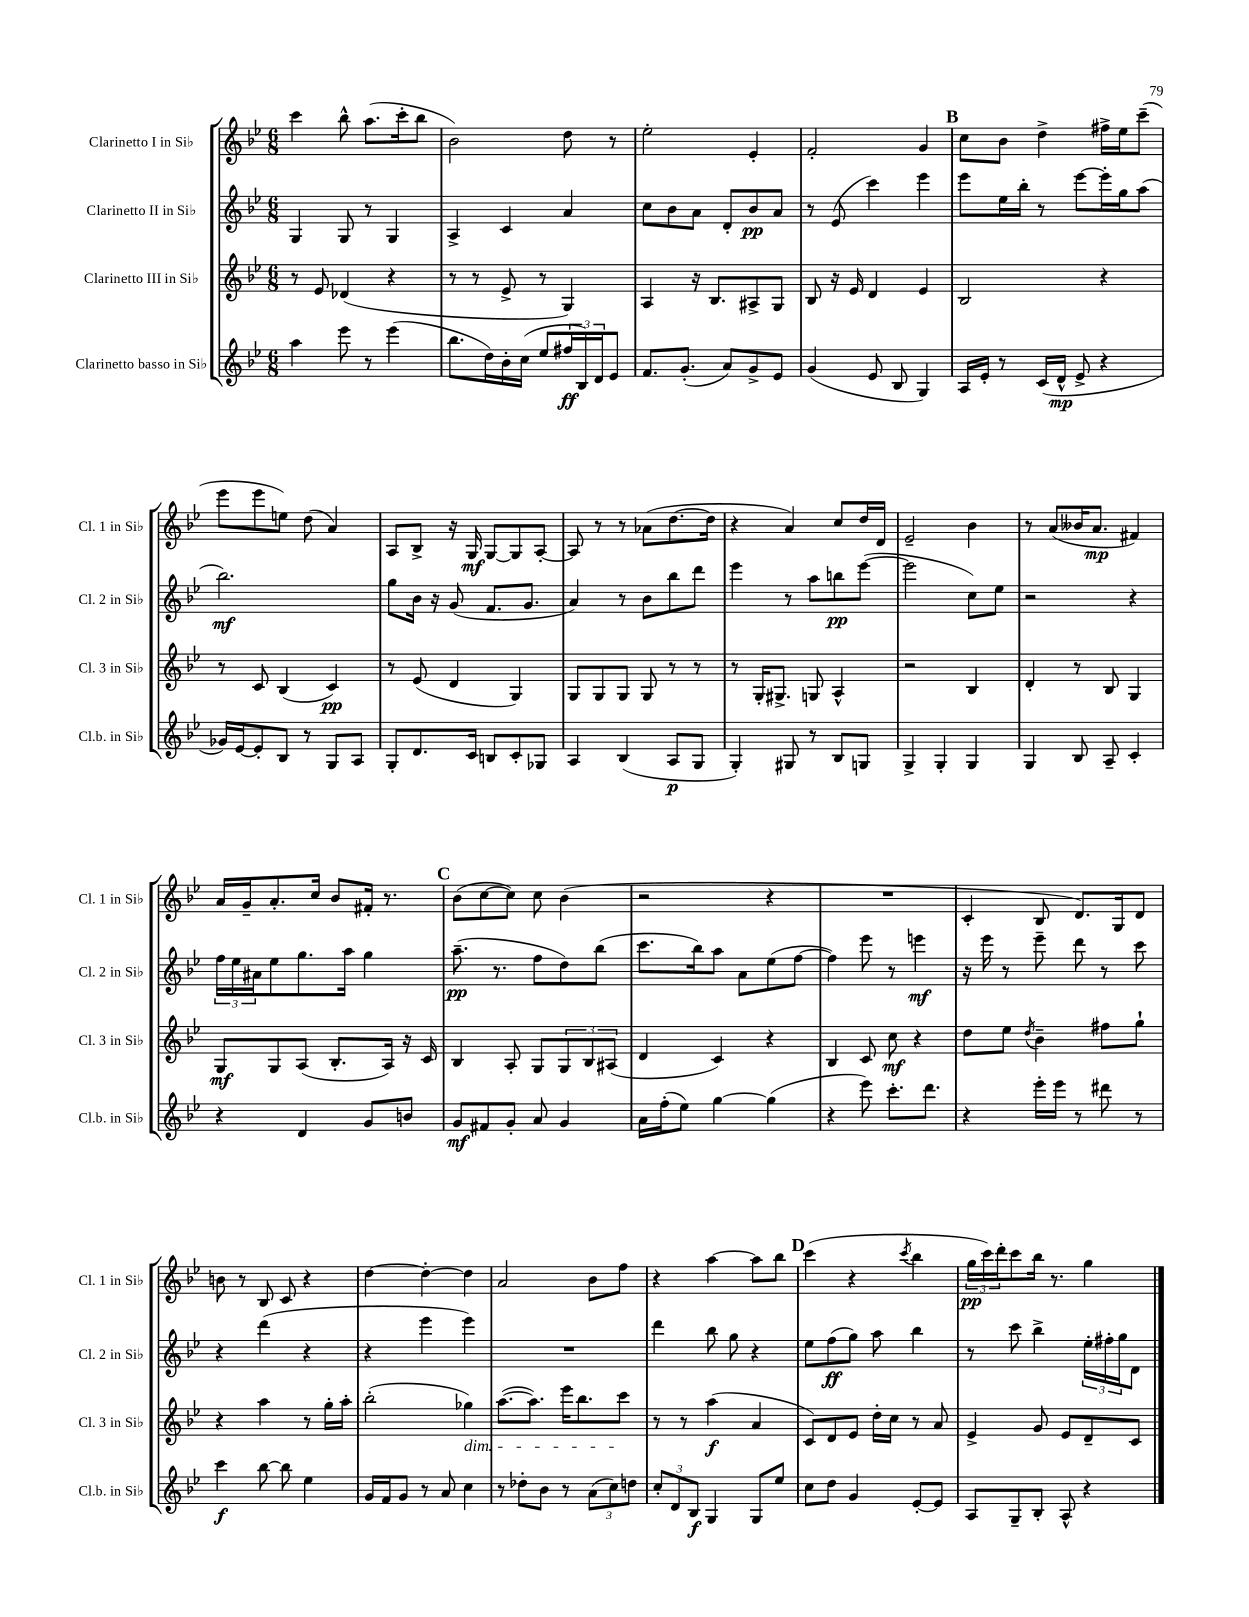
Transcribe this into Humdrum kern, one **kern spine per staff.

**kern	**kern	**kern	**kern
*staff4	*staff3	*staff2	*staff1
*clefG2	*clefG2	*clefG2	*clefG2
*k[b-e-]	*k[b-e-]	*k[b-e-]	*k[b-e-]
*M6/8	*M6/8	*M6/8	*M6/8
4aa\	8r	4G/	4ccc\
.	8e-/	.	.
8eee-\	(4d-/	8G/	8bb-^^\
8r	.	8r	(8.aa\L
(4eee-\	4r	4G/	.
.	.	.	16ccc'\k
.	.	.	8bb-\J
=	=	=	=
8.bb-\L	8r	4A^/	2b-\)
.	8r	.	.
16dd\L)	.	.	.
16b-'\	8e-^/	4c/	.
(16cc\JJ	.	.	.
8ee-/L	8r	.	.
24ff#/L	4G/)	4a/	8dd\
24B-/)	.	.	.
24d/J	.	.	.
8e-/J	.	.	8r
=	=	=	=
8.f/L	4A/	8cc\L	2ee-'\
.	.	8b-\	.
(8.g'/J	.	.	.
.	16r	8a\J	.
.	8.B-/L	.	.
8a/L)	.	8d'/L	.
8g^/	8A#^/	8b-/	4e-'/
8e-/J	8G/J	8a/J	.
=	=	=	=
(4g/	8B-/	8r	2f'/
.	16r	(8e-/	.
.	16e-/	.	.
8e-/	4d/	4ccc\)	.
8B-/	.	.	.
4G/)	4e-/	4eee-\	4g/
=	=	=	=
16A/LL	2B-/	8eee-\L	8cc\L
16e-'/JJ	.	.	.
8r	.	16ee-\L	8b-\J
.	.	16bb-'\JJ	.
(16c/LL	.	8r	4dd^\
16d^^/JJ	.	.	.
8e-^/	.	[8eee-\L	.
4r	4r	16eee-'\]L	16ff#^\LL
.	.	16gg\J	16ee-\J
.	.	(8aa\J	(8ccc~\J
=	=	=	=
16g-/LL)	8r	2.bb-\)	8eee-\L
[16e-/J	.	.	.
8e-'/]	8c/	.	8eee-\
8B-/J	(4B-/	.	8ee\J)
8r	.	.	(8dd\
8G/L	4c/)	.	4a/)
8A/J	.	.	.
=	=	=	=
8G'/L	8r	8gg\L	8A/L
8.d/	(8e-/	16b-\Jk	8B-^/J
.	.	16r	.
.	4d/	(8g/	16r
16c/Jk	.	.	16G/
8B/L	.	8.f/L	[8G/L
8c'/	4G/)	.	8G/]
.	.	8.g/J	.
8G-/J	.	.	[8A'/J
=	=	=	=
4A/	8G/L	4a/)	8A/]
.	8G/	.	8r
(4B-/	8G/J	8r	8r
.	8G/	8b-\L	(8a-\L
8A/L	8r	8bb-\	[8.dd\
8G/J	8r	8ddd\J	.
.	.	.	16dd\]Jk
=	=	=	=
4G'/)	8r	4eee-\	4r
.	16G'/LK	.	.
.	8.G#^/J	.	.
8G#/	.	8r	4a/)
8r	8G/	8aa\L	.
8B-/L	4A^^/	8bb\	8cc/L
8G/J	.	([8eee-\J	16dd/L
.	.	.	16d/JJ
=	=	=	=
4G^/	2r	2eee-\]	2e-~/
4G'/	.	.	.
4G/	4B-/	8cc\L)	4b-\
.	.	8ee-\J	.
=	=	=	=
4G/	4d'/	2r	8r
.	.	.	(8a/L
8B-/	8r	.	16b--/K
.	.	.	8.a/J
8A~/	8B-/	.	.
4c'/	4G/	4r	4f#/)
=	=	=	=
4r	8G/L	24ff\LL	16a/LL
.	.	24ee-\	.
.	.	.	16g~/J
.	.	24a#\J	.
.	8G/	8ee-\	8.a'/
4d/	(8A/J	8.gg\	.
.	.	.	16cc/Jk
.	8.B-'/L	.	8b-/L
.	.	16aa\Jk	.
8g/L	.	4gg\	16f#'/Jk
.	16A/Jk)	.	8.r
8b/J	16r	.	.
.	16c/	.	.
=	=	=	=
8g/L	4B-/	(8.aa~\	(8b-\L
8f#/	.	.	[8cc\
.	.	8.r	.
8g'/J	8A'/	.	8cc\]J)
8a/	8G/L	8ff\L	8cc\
4g/	12G/	8dd\)	(4b-\
.	12B-/	.	.
.	.	(8bb-\J	.
.	(12A#/J	.	.
=	=	=	=
16a\LL	4d/	8.ccc\L	2r
(16ff'\J	.	.	.
8ee-\J)	.	.	.
.	.	16bb-\k)	.
[4gg\	4c/)	8aa\J	.
.	.	8a\L	.
(4gg\]	4r	(8ee-\	4r
.	.	[8ff\J	.
=	=	=	=
4r	4B-/	4ff\])	2.r
8eee-\)	8c/	8eee-\	.
8.ccc'\L	8cc\	8r	.
.	4r	4eee\	.
8.ddd\J	.	.	.
=	=	=	=
4r	8dd\L	16r	4c'/
.	.	16eee-\	.
.	8ee-\J	8r	.
.	8qdd/	.	.
16eee-'\LL	4b-~\	8eee-~\	8B-/
16eee-\JJ	.	.	.
8r	.	8ddd\	8.d/L)
8ddd#\	8ff#\L	8r	.
.	.	.	16G/k
8r	8gg`\J	8ccc\	8d/J
=	=	=	=
4ccc\	4r	4r	8b\
.	.	.	8r
[8bb-\	4aa\	(4ddd\	8B-/
8bb-\]	.	.	8c/
4ee-\	8r	4r	4r
.	16gg'\LL	.	.
.	16aa'\JJ	.	.
=	=	=	=
16g/LL	(2bb-'\	4r	[4dd\
16f/J	.	.	.
8g/J	.	.	.
8r	.	4eee-\	4dd'\_
8a/	.	.	.
4cc\	4gg-\)	4eee-\)	4dd\]
=	=	=	=
8r	([8.aa\L	2.r	2a/
8dd-'\L	.	.	.
.	8.aa\]J)	.	.
8b-\J	.	.	.
8r	16eee-\LK	.	.
.	8.bb-\	.	.
(12a\L	.	.	8b-\L
12cc\)	.	.	.
.	8ccc\J	.	8ff\J
12dd\J	.	.	.
=	=	=	=
12cc'/L	8r	4ddd\	4r
12d/	.	.	.
.	8r	.	.
12B-/J	.	.	.
4G/	(4aa\	8bb-\	[4aa\
.	.	8gg\	.
8G/L	4a/	4r	8aa\]L
8ee-/J	.	.	8bb-\J
=	=	=	=
8cc\L	8c/L)	8ee-\L	(4ccc\
8dd\J	8d/	(8ff\	.
4g/	8e-/J	8gg\J)	4r
.	16dd'\LL	8aa\	.
.	16cc\JJ	.	.
.	.	.	8qccc/
[8e-'/L	8r	4bb-\	4bb-\
8e-/]J	8a/	.	.
=	=	=	=
8A/L	4e-^/	8r	24gg\LL
.	.	.	24ccc\)
.	.	.	24ddd'\J
8G~/	.	8ccc\	8ccc\
8B-'/J	8g/	4bb-^\	16bb-\Jk
.	.	.	8.r
8A^^/	8e-/L	.	.
4r	8d~/	24ee-'\LL	4gg\
.	.	24ff#'\	.
.	.	24gg\J	.
.	8c/J	8d\J	.
==	==	==	==
*-	*-	*-	*-
